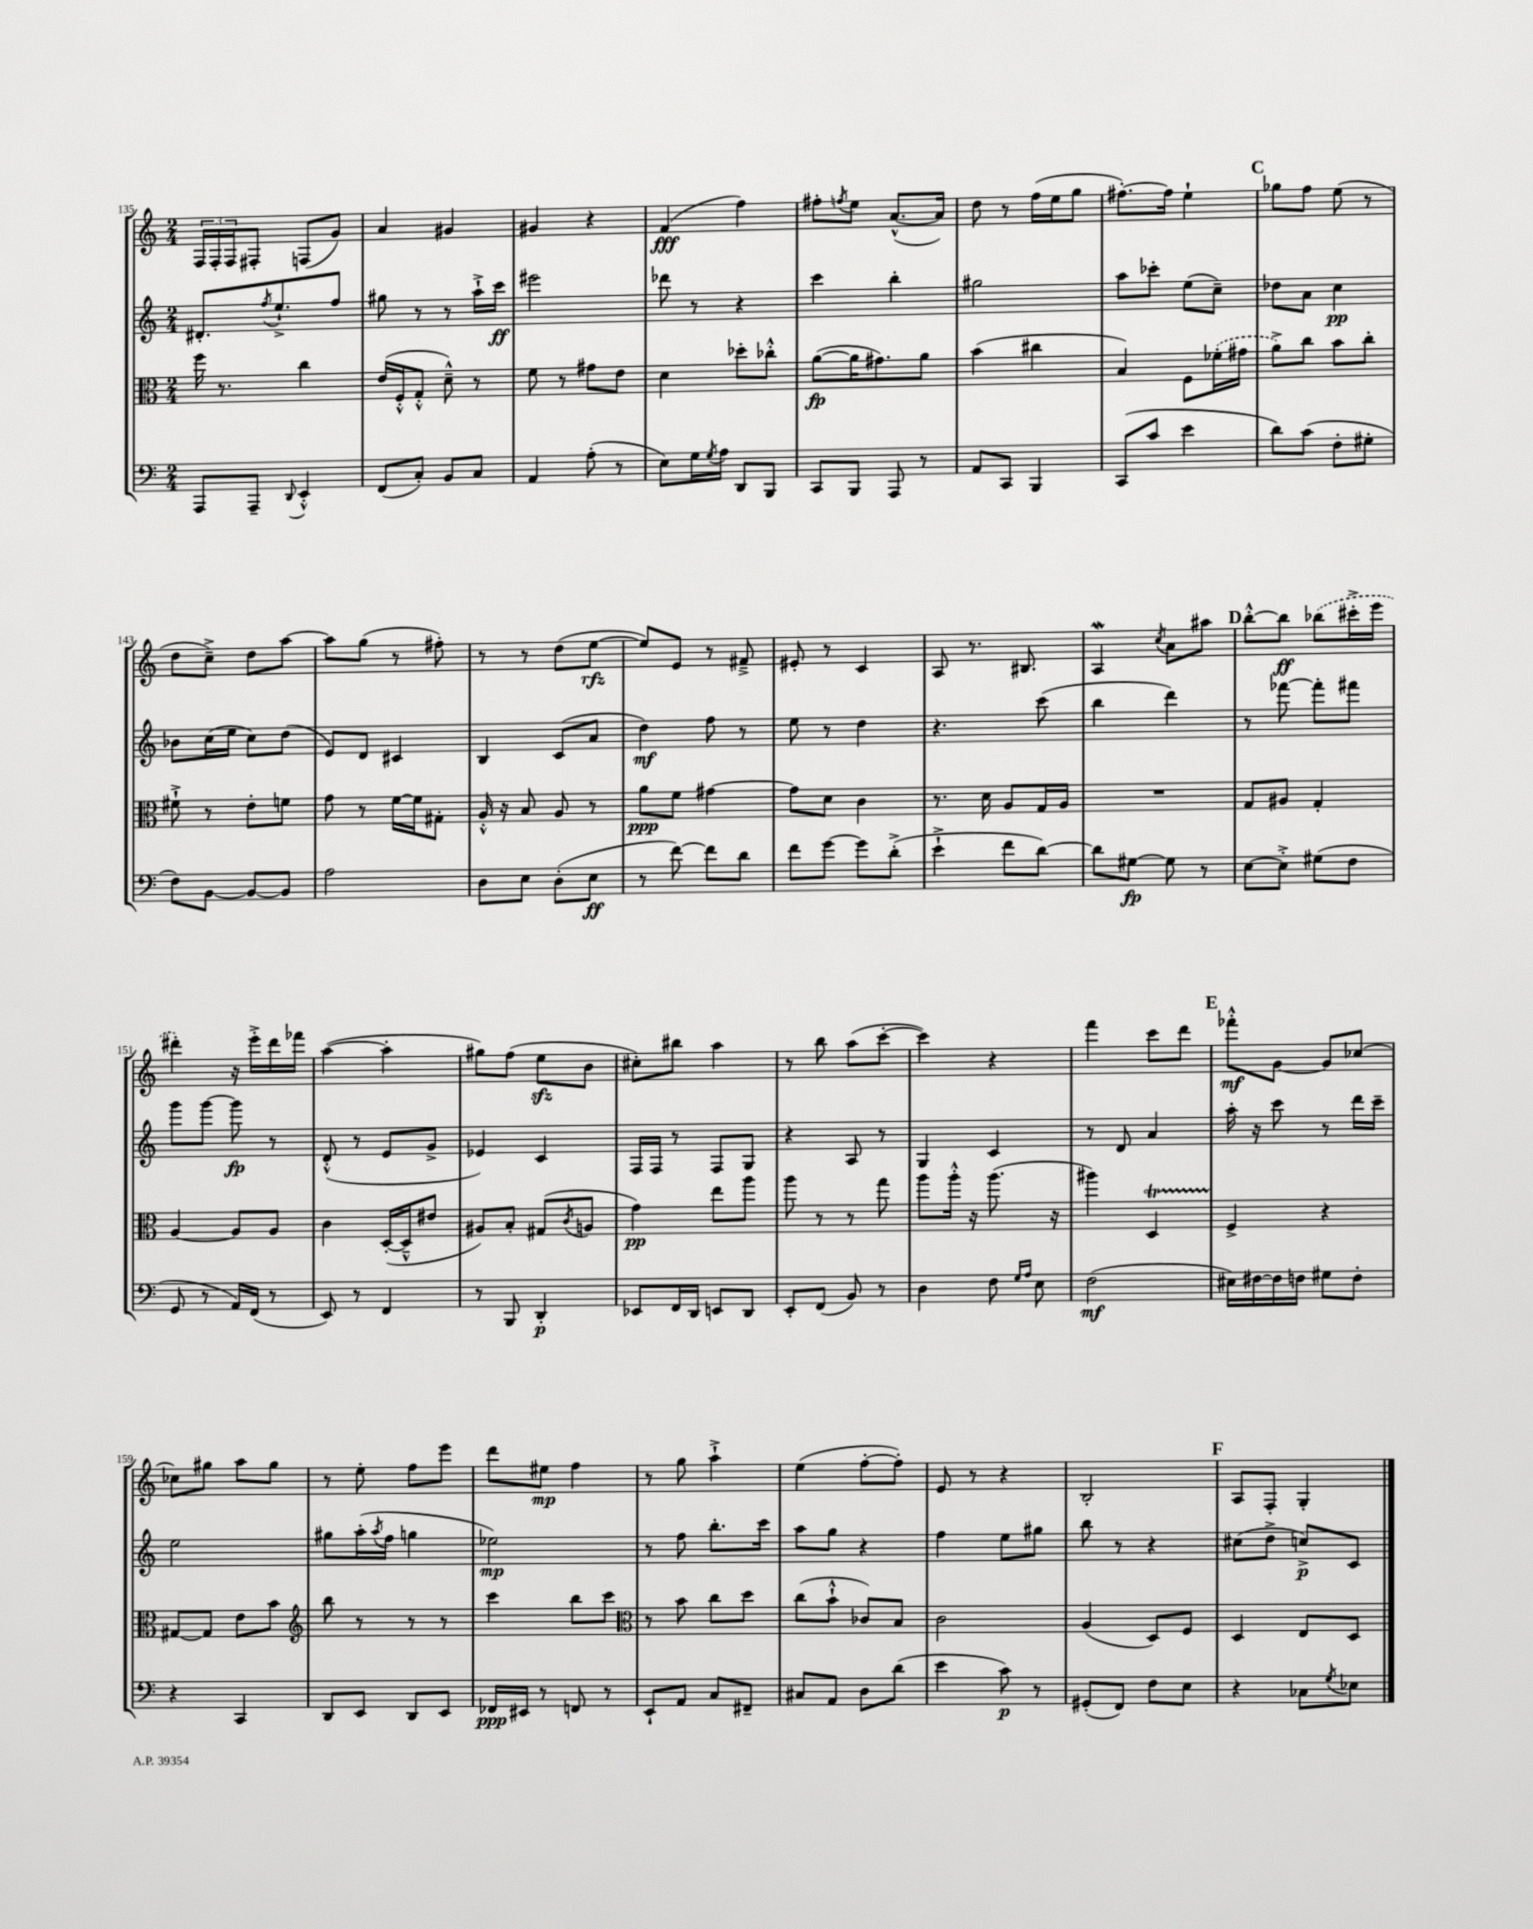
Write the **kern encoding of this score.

**kern	**dynam	**kern	**dynam	**kern	**dynam	**kern	**dynam
*part4	*part4	*part3	*part3	*part2	*part2	*part1	*part1
*staff4	*staff4	*staff3	*staff3	*staff2	*staff2	*staff1	*staff1
*clefF4	*	*clefC3	*	*clefG2	*	*clefG2	*
*k[]	*	*k[]	*	*k[]	*	*k[]	*
*M2/4	*	*M2/4	*	*M2/4	*	*M2/4	*
=135	=135	=135	=135	=135	=135	=135	=135
8AAA/L	.	16ff\	.	8.d#X'/L	.	24F/LL	.
.	.	.	.	.	.	24F'/	.
.	.	8.r	.	.	.	.	.
.	.	.	.	.	.	24F/J	.
8AAA~/J	.	.	.	.	.	8F#X'/J	.
.	.	.	.	8qff/	.	.	.
.	.	.	.	8.ee`^/	.	.	.
8qqDD/	.	.	.	.	.	.	.
4EE'^^/	.	4cc\	.	.	.	(8Fn/L	.
.	.	.	.	8ff/J	.	8g/J)	.
=136	=136	=136	=136	=136	=136	=136	=136
(8FF/L	.	(16e/LL	.	8gg#X\	.	4a/	.
.	.	16F'^^/J	.	.	.	.	.
8C'/J)	.	8G'^^/J	.	8r	.	.	.
8BB/L	.	8d~^^\)	.	8r	.	4g#X/	.
8C/J	.	8r	.	16aa`^\LL	.	.	.
.	.	.	.	16ccc\JJ	ff	.	.
=137	=137	=137	=137	=137	=137	=137	=137
4AA/	.	8f\	.	2eee#X\	.	4g#X/	.
.	.	8r	.	.	.	.	.
(8A'\	.	8g#X\L	.	.	.	4r	.
8r	.	8e\J	.	.	.	.	.
=138	=138	=138	=138	=138	=138	=138	=138
8E\L)	.	4d\	.	8ddd-X\	.	(4f/	fff
16G\L	.	.	.	8r	.	.	.
8qG/	.	.	.	.	.	.	.
16A\JJ	.	.	.	.	.	.	.
8DD/L	.	8dd-X'\L	.	4r	.	4ff\)	.
8BBB/J	.	8cc-X'^^\J	.	.	.	.	.
=139	=139	=139	=139	=139	=139	=139	=139
8CC/L	.	([8a\L	fp	4ccc\	.	8ff#X'\L	.
.	.	.	.	.	.	8qffn/	.
8BBB/J	.	16a\K]	.	.	.	8ee\J	.
.	.	8.g#X\)	.	.	.	.	.
8AAA/	.	.	.	4bb'\	.	([8.a^^/L	.
8r	.	8a\J	.	.	.	.	.
.	.	.	.	.	.	16a/Jk])	.
=140	=140	=140	=140	=140	=140	=140	=140
8AA/L	.	(4b\	.	2gg#X\	.	8dd\	.
8CC/J	.	.	.	.	.	8r	.
4BBB/	.	4cc#X\	.	.	.	(16ff\LL	.
.	.	.	.	.	.	16ee\J	.
.	.	.	.	.	.	8gg\J	.
=141	=141	=141	=141	=141	=141	=141	=141
(8CC/L	.	4B/)	.	8aa\L	.	[8.ff#X'\L)	.
8c/J	.	.	.	8ccc-X'\J	.	.	.
.	.	.	.	.	.	16ff#\Jk]	.
4e\	.	8F\L	.	(8ee\L	.	4ee`\	.
.	.	(16f-X'\L	.	8cc~\J)	.	.	.
.	.	16g#X\JJ	.	.	.	.	.
!!LO:REH:place=s1:t=C
=142	=142	=142	=142	=142	=142	=142	=142
8d\L)	.	8a^\L)	.	8dd-X\L	.	8gg-X\L	.
(8c\J	.	8cc\J	.	8a\J	.	8ff\J	.
8F'\L	.	8b\L	.	4cc\	pp	(8ee\	.
8G#X'\J	.	8cc'\J	.	.	.	8r	.
!!LO:LB:g=z
=143	=143	=143	=143	=143	=143	=143	=143
8F\L)	.	8f#X`^\	.	8b-X\L	.	8dd\L	.
[8BB\J	.	8r	.	(16cc\L	.	8cc~^\J)	.
.	.	.	.	16ee\JJ	.	.	.
8BB/L_	.	8e'\L	.	8cc\L)	.	8dd\L	.
8BB/J]	.	8fn\J	.	(8dd\J	.	[8aa\J	.
=144	=144	=144	=144	=144	=144	=144	=144
2A\	.	8g\	.	8e/L)	.	8aa\L]	.
.	.	8r	.	8d/J	.	(8gg\J	.
.	.	[16f\LL	.	4c#X/	.	8r	.
.	.	16f\J]	.	.	.	.	.
.	.	8G#X'\J	.	.	.	8ff#X'\)	.
=145	=145	=145	=145	=145	=145	=145	=145
8D\L	.	16A'^^/	.	4B/	.	8r	.
.	.	16r	.	.	.	.	.
8E\J	.	8B/	.	.	.	8r	.
(8D'\L	.	8A/	.	(8c/L	.	(8dd\L	.
8E\J	ff	8r	.	8a/J	.	[8ee\J	rfz
=146	=146	=146	=146	=146	=146	=146	=146
8r	.	8a\L	ppp	4dd\)	mf	8ee/L])	.
[8f\)	.	8f\J	.	.	.	8e/J	.
8f\L]	.	[4g#X\	.	8ff\	.	8r	.
8d\J	.	.	.	8r	.	8f#X~^/	.
=147	=147	=147	=147	=147	=147	=147	=147
8f\L	.	8g#\L]	.	8ee\	.	8e#X'/	.
[8g\J	.	8d\J	.	8r	.	8r	.
8g\L]	.	4c\	.	4dd\	.	4c/	.
(8d'^\J	.	.	.	.	.	.	.
=148	=148	=148	=148	=148	=148	=148	=148
4e`^\	.	8.r	.	4.r	.	8A/	.
.	.	.	.	.	.	8.r	.
.	.	16d\	.	.	.	.	.
8f\L	.	8A/L	.	.	.	.	.
.	.	.	.	.	.	8.B#X/	.
[8d\J)	.	16G/L	.	(8ccc\	.	.	.
.	.	16A/JJ	.	.	.	.	.
=149	=149	=149	=149	=149	=149	=149	=149
8d\L]	.	2r	.	4bb\	.	4AW/	.
[8G#X\J	fp	.	.	.	.	.	.
.	.	.	.	.	.	8qcc/	.
8G#\]	.	.	.	4ddd\)	.	8a\L	.
8r	.	.	.	.	.	8aa#X\J	.
!!LO:REH:place=s1:t=D
=150	=150	=150	=150	=150	=150	=150	=150
[8E\L	.	8G/L	.	8r	.	[8bb'^^\L	.
8E'^\J]	.	8A#X/J	.	[8fff-X\	.	8bb\J]	ff
(8G#X\L	.	4G'/	.	8fff-'\L]	.	(8bb-X\L	.
8F\J	.	.	.	8fff#X\J	.	16ccc#X'^\L	.
.	.	.	.	.	.	16eee\JJ	.
!!LO:LB:g=z
=151	=151	=151	=151	=151	=151	=151	=151
8GG/	.	[4A/	.	8ggg\L	.	4ddd#X'\)	.
8r	.	.	.	[8ggg\J	.	.	.
16AA/LL)	.	8A/L]	.	8ggg\]	fp	16r	.
(16FF/JJ	.	.	.	.	.	16eee'^\LL	.
8r	.	8A/J	.	8r	.	16ddd#\	.
.	.	.	.	.	.	16fff-X\JJ	.
=152	=152	=152	=152	=152	=152	=152	=152
8EE/)	.	4c\	.	(8d'^^/	.	([4aa\	.
8r	.	.	.	8r	.	.	.
4FF/	.	([16D'/LL	.	8e/L	.	4aa'\]	.
.	.	16D~^^/J]	.	.	.	.	.
.	.	8e#X/J	.	8g^/J	.	.	.
=153	=153	=153	=153	=153	=153	=153	=153
8r	.	8A#X/L)	.	4e-X/)	.	8gg#X\L)	.
8BBB/	.	8B'/J	.	.	.	(8ff\J	.
4DD'/	p	(8G#X/L	.	4c/	.	8eezz\L	.
.	.	8qc/	.	.	.	.	.
.	.	8An/J	.	.	.	8b\J	.
=154	=154	=154	=154	=154	=154	=154	=154
8EE-X/L	.	4g\)	pp	16F/LL	.	8cc#X'\L)	.
.	.	.	.	16F/JJ	.	.	.
16FF/L	.	.	.	8r	.	8bb#X\J	.
16DD/JJ	.	.	.	.	.	.	.
8EEn/L	.	8ee\L	.	8F/L	.	4aa\	.
8DD/J	.	8aa\J	.	8G/J	.	.	.
=155	=155	=155	=155	=155	=155	=155	=155
8EE'/L	.	8aa\	.	4r	.	8r	.
(8FF/J	.	8r	.	.	.	8bb\	.
8BB/)	.	8r	.	8A/	.	(8aa\L	.
8r	.	8gg\	.	8r	.	[8ccc'\J	.
=156	=156	=156	=156	=156	=156	=156	=156
4D\	.	8aa\L	.	4G/	.	4ccc\])	.
.	.	16aa'^^\Jk	.	.	.	.	.
.	.	16r	.	.	.	.	.
8F\	.	(8.aa\	.	4c/	.	4r	.
16qqG/LL	.	.	.	.	.	.	.
16qqA/JJ	.	.	.	.	.	.	.
8E\	.	.	.	.	.	.	.
.	.	16r	.	.	.	.	.
=157	=157	=157	=157	=157	=157	=157	=157
(2F\	mf	4aa#X\)	.	8r	.	4fff\	.
.	.	.	.	8d/	.	.	.
.	.	4DT/	.	4a/	.	8ccc\L	.
.	.	.	.	.	.	8ddd\J	.
!!LO:REH:place=s1:t=E
=158	=158	=158	=158	=158	=158	=158	=158
16E#X\LL)	.	4F^/	.	16aa'\	.	8fff-X'^^\L	mf
[16F#X\	.	.	.	16r	.	.	.
16F#\]	.	.	.	8ccc\	.	[8g\J	.
16Fn\JJ	.	.	.	.	.	.	.
8G#X\L	.	4r	.	8r	.	8g/L]	.
8F'\J	.	.	.	16ddd\LL	.	[8cc-X/J	.
.	.	.	.	16ccc~\JJ	.	.	.
!!LO:LB:g=z
=159	=159	=159	=159	=159	=159	=159	=159
4r	.	[8G#X/L	.	2ee\	.	8cc-X\L]	.
.	.	8G#/J]	.	.	.	8gg#X\J	.
4CC/	.	8e\L	.	.	.	8aa\L	.
.	.	8b\J	.	.	.	8gg#\J	.
=160	=160	=160	=160	=160	=160	=160	=160
*	*	*clefG2	*	*	*	*	*
8DD/L	.	8bb\	.	8gg#X\L	.	8r	.
8EE/J	.	8r	.	(16aa'\L	.	8ee'\	.
.	.	.	.	8qaa/	.	.	.
.	.	.	.	16ff\JJ	.	.	.
8DD/L	.	8r	.	4ggn\	.	8ff\L	.
8EE/J	.	8r	.	.	.	8eee\J	.
=161	=161	=161	=161	=161	=161	=161	=161
16FF-X/LL	ppp	4ccc\	.	2ee-X\)	mp	8ddd\L	.
16EE#X/JJ	.	.	.	.	.	.	.
8r	.	.	.	.	.	8ee#X\J	mp
8FFn/	.	8bb\L	.	.	.	4ff\	.
8r	.	8ccc\J	.	.	.	.	.
=162	=162	=162	=162	=162	=162	=162	=162
*	*	*clefC3	*	*	*	*	*
8EE`/L	.	8r	.	8r	.	8r	.
8AA/J	.	8b\	.	8ff\	.	8gg\	.
8C/L	.	8cc\L	.	8.bb'\L	.	4aa`^\	.
8FF#X~/J	.	8dd\J	.	.	.	.	.
.	.	.	.	16ccc\Jk	.	.	.
=163	=163	=163	=163	=163	=163	=163	=163
8C#X/L	.	(8cc\L	.	8aa\L	.	(4ee\	.
8AA/J	.	8b`^^\J	.	8gg\J	.	.	.
8D\L	.	8c-X/L)	.	4r	.	[8ff'\L	.
(8d\J	.	8B/J	.	.	.	8ff'\J])	.
=164	=164	=164	=164	=164	=164	=164	=164
4e\	.	2c\	.	4ff\	.	8e/	.
.	.	.	.	.	.	8r	.
8c\)	p	.	.	8ee\L	.	4r	.
8r	.	.	.	8gg#X\J	.	.	.
=165	=165	=165	=165	=165	=165	=165	=165
(8GG#X'/L	.	(4A/	.	8bb\	.	2B'/	.
8FF/J)	.	.	.	8r	.	.	.
8F\L	.	8D/L)	.	4r	.	.	.
8E\J	.	8F/J	.	.	.	.	.
!!LO:REH:place=s1:t=F
=166	=166	=166	=166	=166	=166	=166	=166
4r	.	4D/	.	(8cc#X\L	.	8A/L	.
.	.	.	.	8dd^\J	.	8F'/J	.
8C-X\L	.	8E/L	.	8ccn^/L)	p	4G'/	.
8qG/	.	.	.	.	.	.	.
8E-X\J	.	8D/J	.	8c/J	.	.	.
==	==	==	==	==	==	==	==
*-	*-	*-	*-	*-	*-	*-	*-
